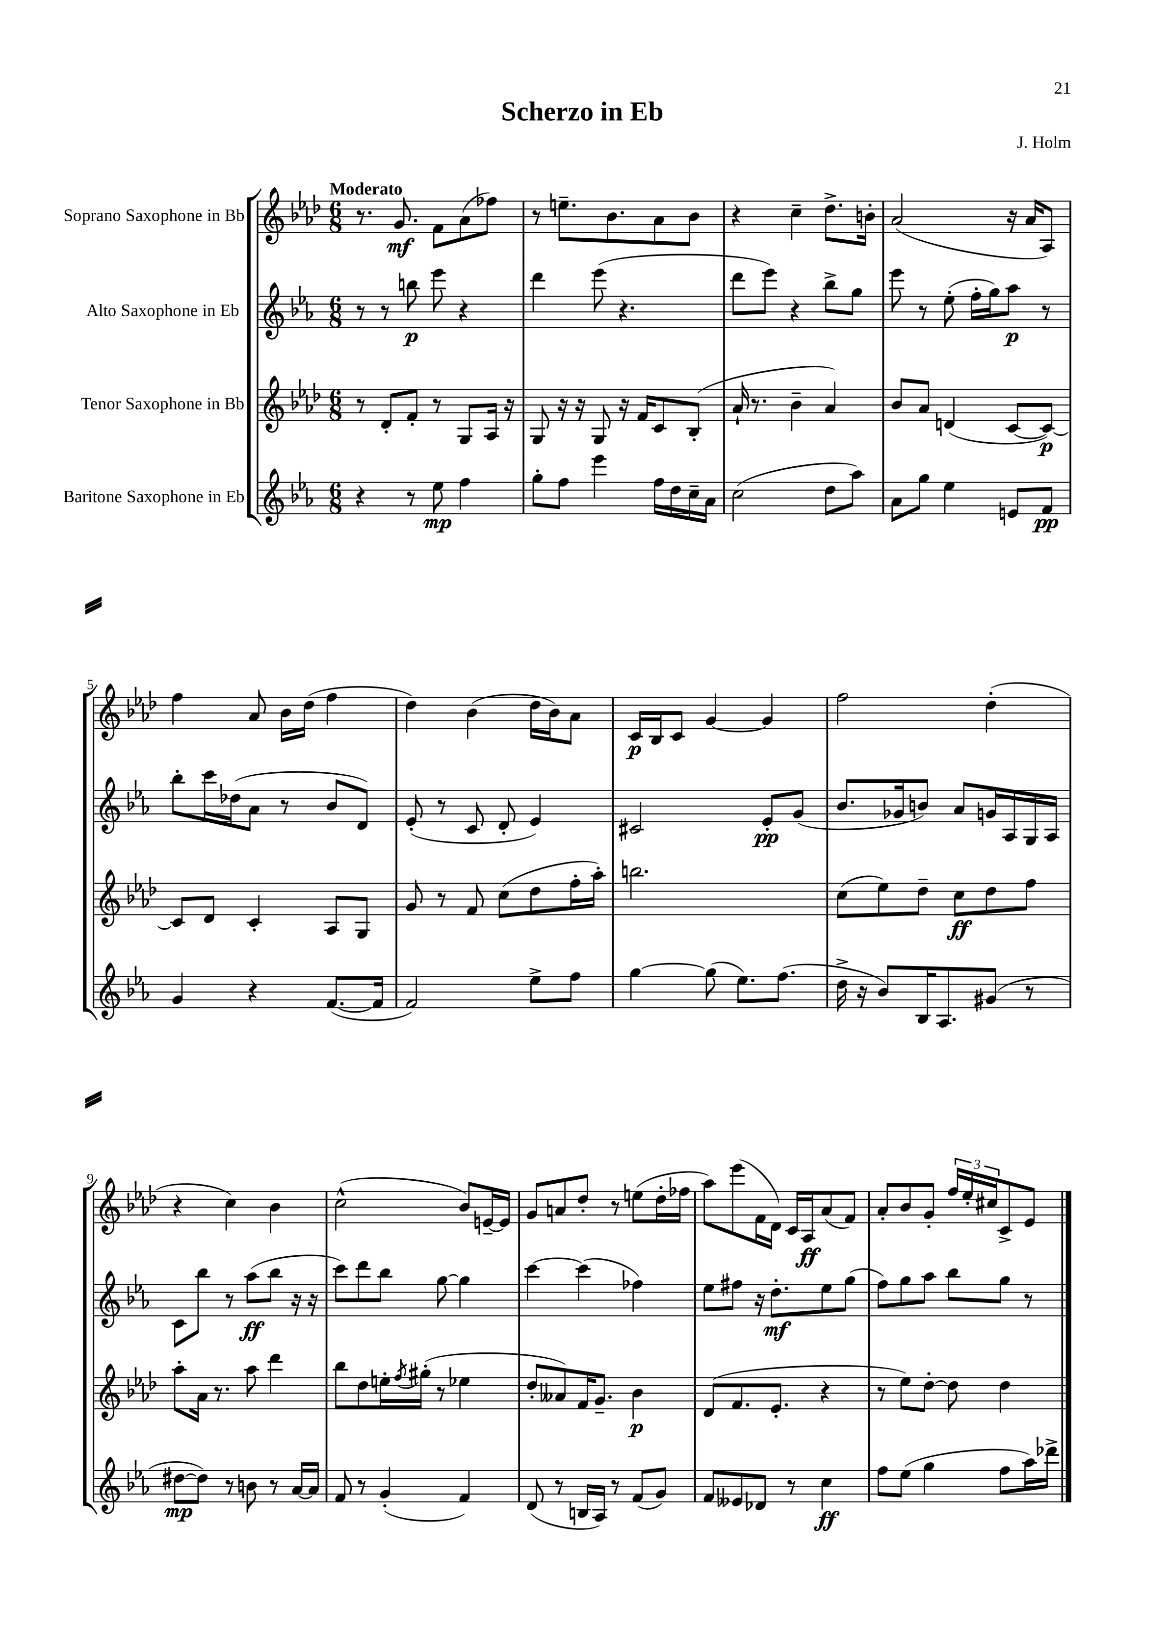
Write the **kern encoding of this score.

**kern	**dynam	**kern	**dynam	**kern	**dynam	**kern	**dynam
*part4	*part4	*part3	*part3	*part2	*part2	*part1	*part1
*staff4	*staff4	*staff3	*staff3	*staff2	*staff2	*staff1	*staff1
*I"Baritone Saxophone in Eb	*	*I"Tenor Saxophone in Bb	*	*I"Alto Saxophone in Eb	*	*I"Soprano Saxophone in Bb	*
*clefG2	*	*clefG2	*	*clefG2	*	*clefG2	*
*k[b-e-a-]	*	*k[b-e-a-d-]	*	*k[b-e-a-]	*	*k[b-e-a-d-]	*
*M6/8	*	*M6/8	*	*M6/8	*	*M6/8	*
=1	=1	=1	=1	=1	=1	=1	=1
!	!	!	!	!	!	!LO:TX:a:B:t=Moderato	!
4r	.	8r	.	8r	.	8.r	.
.	.	8d-'/L	.	8r	.	.	.
.	.	.	.	.	.	8.g/	mf
8r	.	8f'/J	.	8bbn\	p	.	.
8ee-\	mp	8r	.	8eee-\	.	8f\L	.
4ff\	.	8G/L	.	4r	.	(8a-\	.
.	.	16A-/Jk	.	.	.	8ff-X\J)	.
.	.	16r	.	.	.	.	.
=2	=2	=2	=2	=2	=2	=2	=2
8gg'\L	.	8G/	.	4ddd\	.	8r	.
8ff\J	.	16r	.	.	.	8.een~\L	.
.	.	16r	.	.	.	.	.
4eee-\	.	8G/	.	(8eee-\	.	.	.
.	.	.	.	.	.	8.b-\	.
.	.	16r	.	4.r	.	.	.
.	.	16f/KL	.	.	.	.	.
16ff\LL	.	8c/	.	.	.	8a-\	.
16dd\	.	.	.	.	.	.	.
16cc~\	.	(8B-'/J	.	.	.	8b-\J	.
16a-\JJ	.	.	.	.	.	.	.
=3	=3	=3	=3	=3	=3	=3	=3
(2cc\	.	16a-`/	.	8ddd\L	.	4r	.
.	.	8.r	.	.	.	.	.
.	.	.	.	8eee-\J)	.	.	.
.	.	4b-~\	.	4r	.	4cc~\	.
8dd\L	.	4a-/)	.	8bb-^\L	.	8.dd-^\L	.
8aa-\J)	.	.	.	8gg\J	.	.	.
.	.	.	.	.	.	16bn'\Jk	.
=4	=4	=4	=4	=4	=4	=4	=4
8a-\L	.	8b-/L	.	8eee-\	.	(2a-/	.
8gg\J	.	8a-/J	.	8r	.	.	.
4ee-\	.	(4dn/	.	(8ee-'\	.	.	.
.	.	.	.	16ff'\LL	.	.	.
.	.	.	.	16gg\J)	.	.	.
8en/L	.	[8c/L	.	8aa-\J	p	16r	.
.	.	.	.	.	.	16a-/KL	.
8f/J	pp	8c/J_)	p	8r	.	8A-/J)	.
!!LO:LB:g=z
=5	=5	=5	=5	=5	=5	=5	=5
4g/	.	8c/L]	.	8bb-'\L	.	4ff\	.
.	.	8d-/J	.	16ccc\L	.	.	.
.	.	.	.	(16dd-X\J	.	.	.
4r	.	4c'/	.	8a-\J	.	8a-/	.
.	.	.	.	8r	.	16b-\LL	.
.	.	.	.	.	.	(16dd-\JJ	.
([8.f/L	.	8A-/L	.	8b-/L	.	4ff\	.
.	.	8G/J	.	8d/J)	.	.	.
16f/Jk]	.	.	.	.	.	.	.
=6	=6	=6	=6	=6	=6	=6	=6
2f/)	.	8g/	.	(8e-'/	.	4dd-\)	.
.	.	8r	.	8r	.	.	.
.	.	8f/	.	8c/	.	(4b-\	.
.	.	(8cc\L	.	8d'/	.	.	.
8ee-^\L	.	8dd-\	.	4e-/)	.	16dd-\LL	.
.	.	.	.	.	.	16b-\J)	.
8ff\J	.	16ff'\L	.	.	.	8a-\J	.
.	.	16aa-'\JJ)	.	.	.	.	.
=7	=7	=7	=7	=7	=7	=7	=7
[4gg\	.	2.bbn\	.	2c#X/	.	16c/LL	p
.	.	.	.	.	.	16B-/J	.
.	.	.	.	.	.	8c/J	.
(8gg\]	.	.	.	.	.	[4g/	.
8.ee-\L)	.	.	.	.	.	.	.
.	.	.	.	8e-'/L	pp	4g/]	.
(8.ff\J	.	.	.	.	.	.	.
.	.	.	.	(8g/J	.	.	.
=8	=8	=8	=8	=8	=8	=8	=8
16dd^\	.	(8cc\L	.	8.b-/L	.	2ff\	.
16r	.	.	.	.	.	.	.
8b-/L)	.	8ee-\)	.	.	.	.	.
.	.	.	.	16g-X/k	.	.	.
16B-/K	.	8dd-~\J	.	8bn/J)	.	.	.
8.A-/	.	.	.	.	.	.	.
.	.	8cc\L	ff	8a-/L	.	.	.
(8g#X/J	.	8dd-\	.	16gn/L	.	(4dd-'\	.
.	.	.	.	16A-/	.	.	.
8r	.	8ff\J	.	16G/	.	.	.
.	.	.	.	16A-/JJ	.	.	.
!!LO:LB:g=z
=9	=9	=9	=9	=9	=9	=9	=9
[8dd#X\L	mp	8aa-'\L	.	8c\L	.	4r	.
8dd#\J])	.	16a-\Jk	.	8bb-\J	.	.	.
.	.	8.r	.	.	.	.	.
8r	.	.	.	8r	.	4cc\)	.
8bn\	.	8aa-\	.	(8aa-\L	ff	.	.
8r	.	4ddd-\	.	8bb-\J	.	4b-\	.
[16a-/LL	.	.	.	16r	.	.	.
16a-/JJ]	.	.	.	16r	.	.	.
=10	=10	=10	=10	=10	=10	=10	=10
8f/	.	8bb-\L	.	8ccc\L)	.	(2cc^^\	.
8r	.	8dd-\	.	8ddd\	.	.	.
(4g'/	.	16een'\L	.	8bb-\J	.	.	.
.	.	8qff/	.	.	.	.	.
.	.	(16gg#X'\JJ	.	.	.	.	.
.	.	8r	.	[8gg\	.	.	.
4f/)	.	4ee-X\	.	4gg\]	.	8b-/L)	.
.	.	.	.	.	.	[16en~/L	.
.	.	.	.	.	.	16e/JJ]	.
=11	=11	=11	=11	=11	=11	=11	=11
(8d/	.	8dd-'/L	.	[4ccc\	.	8g/L	.
8r	.	8a--X/)	.	.	.	8an/	.
16Bn/LL	.	16f/K	.	(4ccc\]	.	8dd-'/J	.
16A-/JJ)	.	8.g~/J	.	.	.	.	.
8r	.	.	.	.	.	8r	.
(8f/L	.	4b-\	p	4ff-X\)	.	(8een\L	.
8g/J)	.	.	.	.	.	16dd-'\L	.
.	.	.	.	.	.	16ff-X\JJ	.
=12	=12	=12	=12	=12	=12	=12	=12
8f/L	.	(8d-/L	.	8ee-\L	.	8aa-\L)	.
8e--X/	.	8.f/	.	8ff#X\J	.	(8eee-\	.
8d-X/J	.	.	.	16r	.	16f\L	.
.	.	8.e-'/J	.	8.dd'\L	mf	16d-\JJ)	.
8r	.	.	.	.	.	16c/LL	.
.	.	.	.	.	.	16A-/J	ff
4cc\	ff	4r	.	8ee-\	.	(8a-/	.
.	.	.	.	(8gg\J	.	8f/J)	.
=13	=13	=13	=13	=13	=13	=13	=13
8ff\L	.	8r	.	8ff\L)	.	8a-'/L	.
(8ee-\J	.	8ee-\L)	.	8gg\	.	8b-/	.
4gg\	.	[8dd-'\J	.	8aa-\J	.	8g'/J	.
.	.	8dd-\]	.	8bb-\L	.	24ff/LL	.
.	.	.	.	.	.	24ee-'/	.
.	.	.	.	.	.	24cc#X/J	.
8ff\L	.	4dd-\	.	8gg\J	.	8c^/	.
16aa-\L)	.	.	.	8r	.	8e-/J	.
16ddd-X^\JJ	.	.	.	.	.	.	.
==	==	==	==	==	==	==	==
*-	*-	*-	*-	*-	*-	*-	*-
